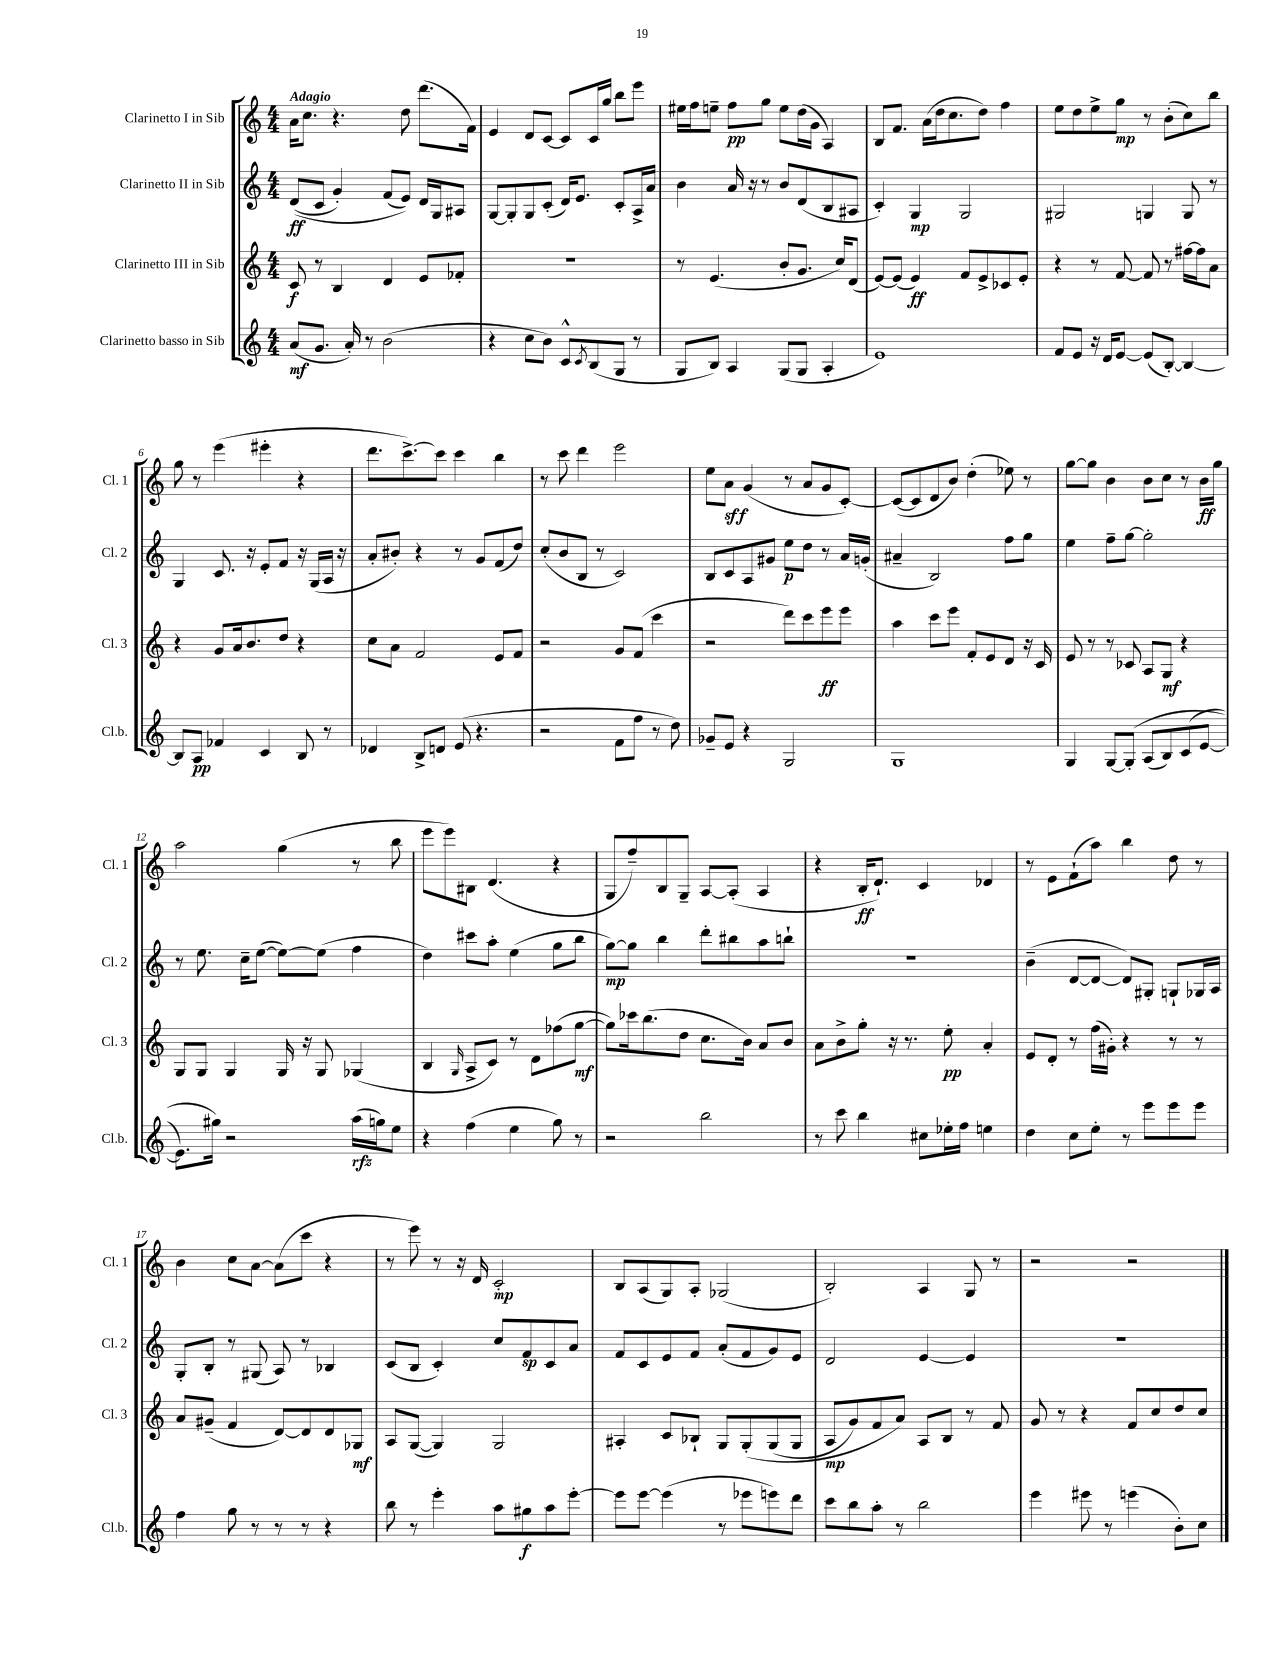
<<
\new StaffGroup <<
\new Staff = "s0" \with { instrumentName = "Clarinetto I in Sib" shortInstrumentName = "Cl. 1" } {
    \clef treble \key c \major \numericTimeSignature \time 4/4 \tempo "Adagio"
    a'16 c''8. r4. d''8 d'''8.( f'16) |
    e'4 d'8 c'8~ c'8 c'16 g''16 b''8 e'''8 |
    eis''16 f''16 e''8-- f''8\pp g''8 e''8 d''16( g'16 a4) |
    b8 f'8. a'16( d''16 c''8. d''8) f''4 |
    e''8 d''8 e''8-> g''8\mp r8 b'8-.( c''8) b''8 |
    g''8 r8 e'''4( eis'''4-. r4 |
    d'''8. c'''8.~->) c'''8 c'''4 b''4 |
    r8 c'''8 d'''4 e'''2 |
    e''8 a'8\sff g'4( r8 a'8 g'8 c'8~-.) |
    c'8~( c'8 d'8 b'8) d''4-.( ees''8) r8 |
    g''8~ g''8 b'4 b'8 c''8 r8 b'16\ff g''16 |
    a''2 g''4( r8 b''8 |
    e'''8 e'''8) bis8 d'4.( r4 |
    g8 f''8--) b8 g8-- a8~ a8-.( a4 |
    r4 b16-.\ff d'8.-!) c'4 des'4 |
    r8 e'8 f'8-!( a''8) b''4 d''8 r8 |
    b'4 c''8 a'8~ a'8( c'''8 r4 |
    r8 e'''8) r8 r16 d'16 c'2-.\mp |
    b8 a8( g8) a8-. ges2( |
    b2-.) a4 g8 r8 |
    r2 r2 \bar "|." |
}
\new Staff = "s1" \with { instrumentName = "Clarinetto II in Sib" shortInstrumentName = "Cl. 2" } {
    \clef treble \key c \major \numericTimeSignature \time 4/4
    d'8\ff(\( c'8 g'4-.) f'8( e'8)\) d'16 g16 ais8 |
    g8~ g8-. g8 c'8-.( d'16) e'8. c'8-. a16-> a'16 |
    b'4 a'16 r16 r8 b'8 d'8( b8 ais8 |
    c'4-.) g4\mp g2 |
    gis2 g4 g8 r8 |
    g4 c'8. r16 e'8-. f'8 r16 g16( a16 r16 |
    a'8-. bis'8-.) r4 r8 g'8 f'8( d''8) |
    c''8-.( b'8 b8 r8 c'2) |
    b8 c'8 a8 gis'8 e''8\p d''8 r8 a'16 g'16-.( |
    ais'4-- b2) f''8 g''8 |
    e''4 f''8-- g''8~ g''2-. |
    r8 e''8. c''16-- e''8~( e''8~) e''8( f''4 |
    d''4) cis'''8 a''8-. e''4( g''8 b''8 |
    g''8~\mp) g''8 b''4 d'''8-. bis''8 a''8 b''8-! |
    R1 |
    b'4--( d'8~ d'8~ d'8) gis8-. g8-! ges16 a16 |
    g8-. b8-. r8 gis8( a8) r8 bes4 |
    c'8( b8 c'4-.) c''8 f'8\sp c'8 a'8 |
    f'8 c'8 e'8 f'8 a'8-.( f'8 g'8) e'8 |
    d'2 e'4~ e'4 |
    R1 \bar "|." |
}
\new Staff = "s2" \with { instrumentName = "Clarinetto III in Sib" shortInstrumentName = "Cl. 3" } {
    \clef treble \key c \major \numericTimeSignature \time 4/4
    c'8\f r8 b4 d'4 e'8 fes'8-. |
    R1 |
    r8 e'4.( b'8-. g'8. c''16) d'8( |
    e'8~) e'8( e'4\ff) f'8 e'8-> ces'8 e'8-. |
    r4 r8 f'8~ f'8 r8 fis''16~ fis''16 a'8 |
    r4 g'8 a'16 b'8. d''8 r4 |
    c''8 a'8 f'2 e'8 f'8 |
    r2 g'8 f'8( c'''4 |
    r2 d'''8) c'''8 e'''8\ff e'''8 |
    a''4 c'''8 e'''8 f'8-. e'8 d'8 r16 c'16 |
    e'8 r8 r8 ces'8 a8 g8\mf r4 |
    g8 g8 g4 g16 r16 g8 ges4( |
    b4 \grace { g16 } a8-> c'8) r8 d'8 fes''8( g''8~\mf |
    g''8) ces'''16 b''8.( d''8 c''8. b'16) a'8 b'8 |
    a'8 b'8-> g''8-. r16 r8. e''8-.\pp a'4-. |
    e'8 d'8-. r8 f''16( gis'16-.) r4 r8 r8 |
    a'8 gis'8--( f'4 d'8~) d'8 d'8 ges8\mf |
    a8 g8~( g4) g2 |
    ais4-. c'8 bes8-! g8 g8-.\( g8( g8 |
    a8\mp g'8) f'8 a'8\) a8 b8 r8 f'8 |
    g'8 r8 r4 f'8 c''8 d''8 c''8 \bar "|." |
}
\new Staff = "s3" \with { instrumentName = "Clarinetto basso in Sib" shortInstrumentName = "Cl.b." } {
    \clef treble \key c \major \numericTimeSignature \time 4/4
    a'8\mf( g'8. a'16-.) r8 b'2( |
    r4 c''8 b'8) c'8-^ \acciaccatura { c'8 } b8( g8 r8 |
    g8 b8) a4 g8( g8 a4-. |
    e'1) |
    f'8 e'8 r16 d'16 e'8~ e'8( b8~-.) b4~ |
    b8 a8\pp fes'4 c'4 b8 r8 |
    des'4 b8-> d'8 e'8( r4. |
    r2 f'8 f''8 r8 d''8) |
    ges'8-- e'8 r4 g2 |
    g1 |
    g4 g8~ g8-.\( a8( b8) c'8( e'8~ |
    e'8.\) gis''16) r2 a''16\rfz( g''16) e''8 |
    r4 f''4( e''4 g''8) r8 |
    r2 b''2 |
    r8 c'''8 b''4 cis''8 ees''16-. f''16 e''4 |
    d''4 c''8 e''8-. r8 e'''8 e'''8 e'''8 |
    f''4 g''8 r8 r8 r8 r4 |
    b''8 r8 e'''4-. a''8 gis''8\f a''8 e'''8~-. |
    e'''8 e'''8~ e'''4( r8 ees'''8 e'''8) d'''8 |
    c'''8 b''8 a''8-. r8 b''2 |
    e'''4 eis'''8 r8 e'''4( b'8-.) c''8 \bar "|." |
}
>>
>>
